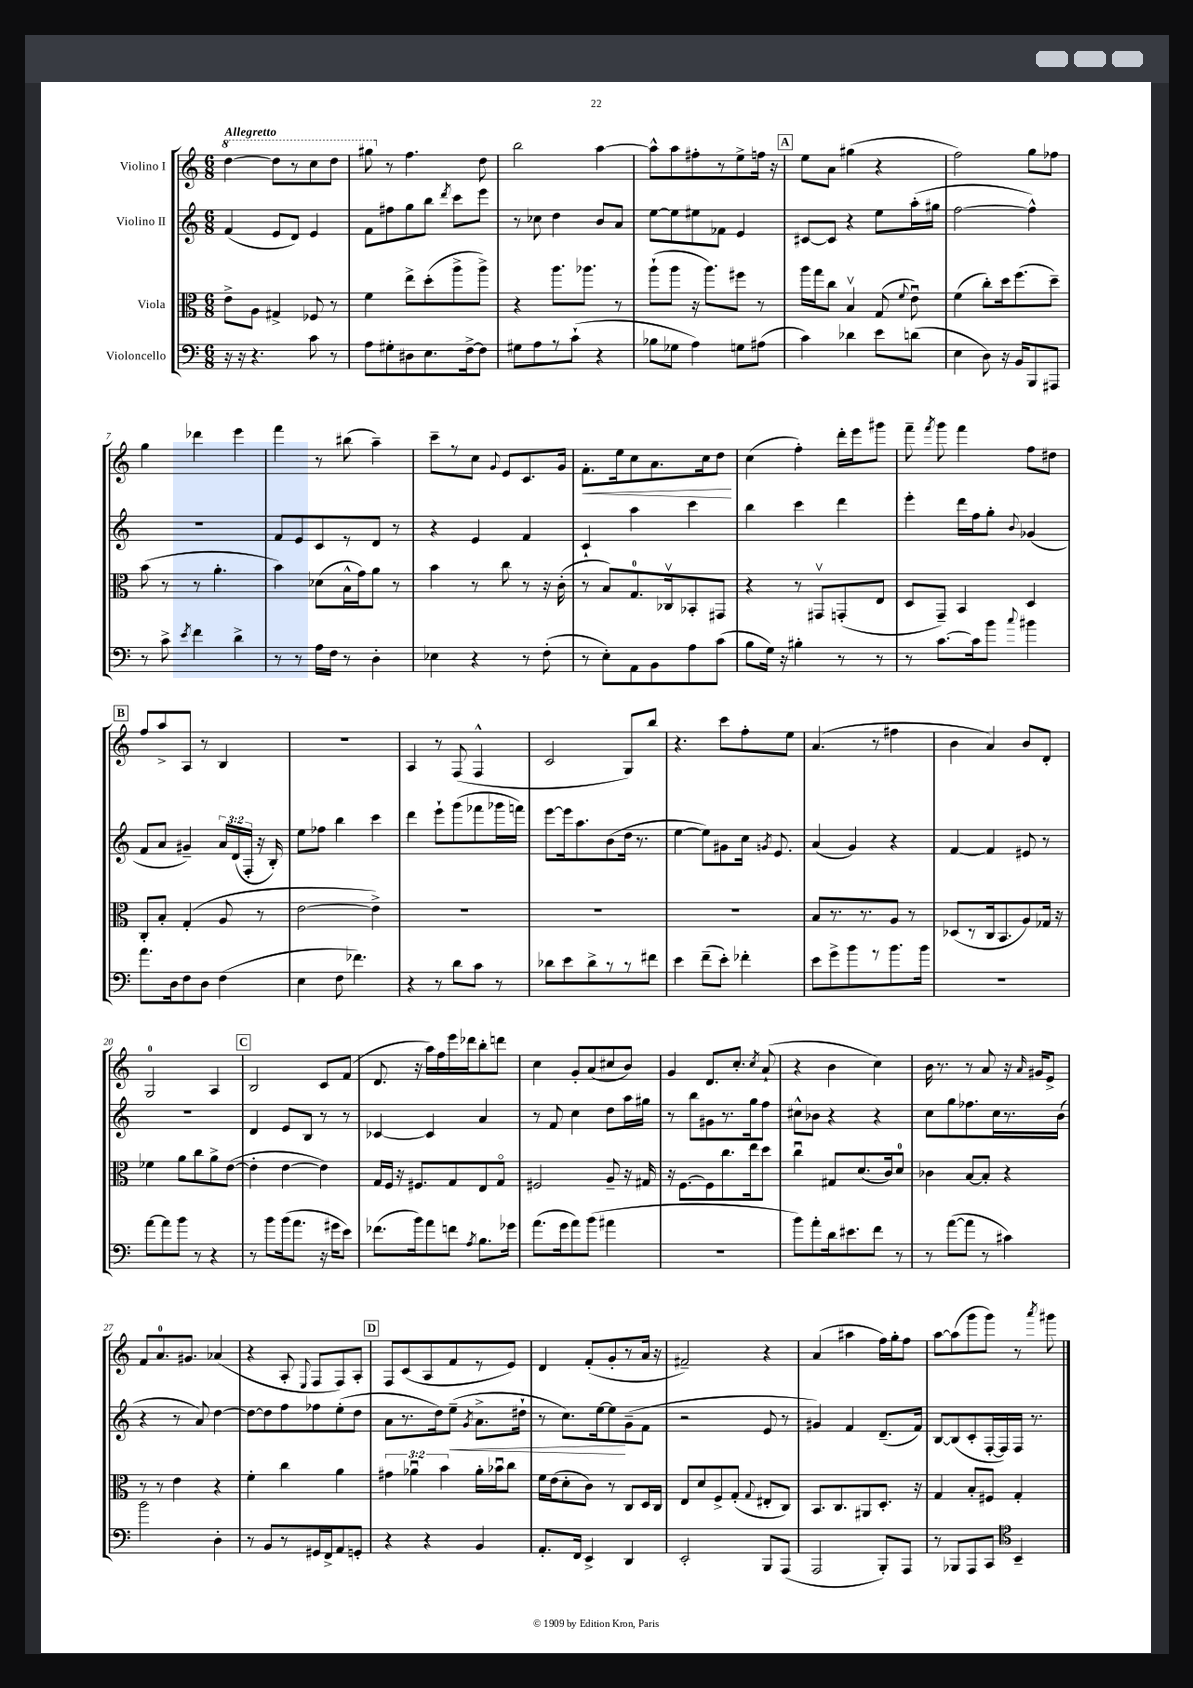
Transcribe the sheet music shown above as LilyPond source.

<<
\new StaffGroup <<
\new Staff = "s0" \with { instrumentName = "Violino I" } {
    \clef treble \key c \major \numericTimeSignature \time 6/8 \tempo "Allegretto"
    \autoBeamOff \ottava #1 d'''4~ d'''8[ r8 c'''8 d'''8] |
    gis'''8 \ottava #0 r8 f''4. d''8 |
    b''2 a''4~ |
    a''8[-^ a''8 fis''8-. r8 e''8-> f''16] r16 |
    \mark \markup { \box "A" } e''8[ a'8] gis''4( r4 |
    f''2) g''8[ fes''8] |
    g''4 des'''4 e'''4 |
    f'''4 r8 bis''8( a''4--) |
    c'''8[-- r8 c''8] \appoggiatura { g'8 } e'8[ c'8. g'16] |
    f'8.[-.\< e''16 c''8 a'8. c''16 d''8]\! |
    c''4( f''4-.) d'''16[-. e'''16 gis'''8] |
    f'''8-- \acciaccatura { f'''8 } g'''8 f'''4 f''8[ dis''8] |
    \mark \markup { \box "B" } f''8[ a''8-> a8] r8 b4 |
    R2. |
    a4 r8 f8( f4-^ |
    c'2 g8[) b''8] |
    r4. c'''8[ f''8-. e''8] |
    a'4.( r8 fis''4 |
    b'4 a'4) b'8[ d'8]-. |
    g2-0 a4 |
    \mark \markup { \box "C" } b2 c'8[ f'8]( |
    d'8. r16 a''16[) f''16 e'''16 des'''16 b''8-. d'''8] |
    c''4 g'8[-. a'8( cis''8 b'8]) |
    g'4 d'8.[ c''8.]-. \acciaccatura { c''8 } a'8-!( |
    r4 b'4 c''4) |
    b'16 r8. r8 a'8 r16 \grace { a'16 } gis'16[ e'8]-> |
    f'8[ a'8.-0 gis'8.] aes'4( |
    r4 a8-. \appoggiatura { e8 } f8[ f8) a8]-. |
    \mark \markup { \box "D" } f8[ c'8( a8 f'8 r8 e'8]) |
    d'4 f'8[-.( g'8-. r8 a'16] r16 |
    fis'2--) r4 |
    a'4( ais''4 f''16[) g''16-. f''8] |
    a''8[~ a''8( g'''8 g'''8]) r8 \acciaccatura { a'''8 } gis'''8 \bar "|." |
}
\new Staff = "s1" \with { instrumentName = "Violino II" } {
    \clef treble \key c \major \numericTimeSignature \time 6/8 \override Staff.TupletNumber.text = #tuplet-number::calc-fraction-text
    \autoBeamOff f'4( e'8[ d'8]) e'4 |
    f'8[ fis''8 g''8 b''8] \acciaccatura { d'''8 } c'''8[ e'''8] |
    r8 ces''8 d''4 b'8[ a'8] |
    e''8[~ e''8 eis''8 fes'8] e'4 |
    \mark \markup { \box "A" } cis'8[~ cis'8] r4 e''8[ a''16-.( gis''16] |
    f''2~ f''4-^) |
    R2. |
    f'8[ e'8 c'8 r8 d'8] r8 |
    r4 e'4 f'4 |
    c'4-! a''4 c'''4 |
    b''4 c'''4 d'''4 |
    e'''4-. d'''16[ f''16 g''8]-. \appoggiatura { b'8 } ges'4( |
    \mark \markup { \box "B" } f'8[ a'8] gis'4--) \tuplet 3/2 { a'16[ d'16( f16]-. } r16 b16-.) |
    e''8[ fes''8] b''4 c'''4 |
    d'''4 e'''8[-! g'''8( fes'''8 ges'''16 f'''16]) |
    e'''8[~ e'''16 a''8. b'8( d''16] r8. |
    e''4~ e''8[) gis'8 c''16] \acciaccatura { g'8 } e'8. |
    a'4( g'4) r4 |
    f'4~ f'4 eis'8 r8 |
    R2. |
    \mark \markup { \box "C" } d'4 e'8[ b8] r8 r8 |
    ces'4~ ces'4 a'4 |
    r8 f'8 c''4 d''8[ a''16 gis''16] |
    r8 b''8[ gis'8 r8. g''16 f''8] |
    cis''8[-^ bes'8] r4 r4 |
    c''8[ g''8 fes''8. c''16 r8. b'16]( |
    r4 r8 a'8) d''4~ |
    d''8[~ d''8 f''8 fes''8 e''8-.( d''8] |
    \mark \markup { \box "D" } a'8[ r8. d''16) e''8]--\<( \acciaccatura { g'8 } a'8.[-> dis''16]-! |
    r8 c''8.[) e''16~ e''8\! g'8--( f'8] |
    r2 e'8 r8 |
    gis'4) f'4 d'8.[--( f'16]) |
    b8[~ b8( c'8-. f16~-. f16) f16] r8. \bar "|." |
}
\new Staff = "s2" \with { instrumentName = "Viola" } {
    \clef alto \key c \major \numericTimeSignature \time 6/8 \override Staff.TupletNumber.text = #tuplet-number::calc-fraction-text
    \autoBeamOff e'8[-> a8] gis4-> fes8 r8 |
    f'4 e''8[-> d''8-.( a''8-> a''8]->) |
    r4 a''8.[ aes''8.] r8 |
    a''8[-!( a''8] r16 a''8.[) fis''8] r8 |
    \mark \markup { \box "A" } a''16[ g''16 c''8] b4\upbow g8( \appoggiatura { f'8 } e'8\downbow) |
    f'4( c''8[-.) d''16 f''8.( d''8]--) |
    b'8( r8 r8 a'4.-. |
    b'4) des'8[( b16-^ g'16) a'8] r8 |
    b'4 r8 c''8 r8 r16 c'16-.( |
    r8 b8[) g8.-0 ces16\upbow bes,8-. gis,8] |
    r4 r8 gis,8[\upbow g,8-.( e8] |
    d8[ g,8]--) b,4 d4 |
    \mark \markup { \box "B" } c8[-. b8]-. g4-.( a8 r8 |
    e'2~ e'4->) |
    R2. |
    R2. |
    R2. |
    b8[ r8. r8. a8] r8 |
    des8[( r8 c16 b,8. a8) ges16] r16 |
    fes'4 a'8[ c''8 a'8-> e'8]~( |
    \mark \markup { \box "C" } e'4-. e'4~ e'4) |
    g16[ f16] r16 fis8.[ g8 e8 g8]\flageolet |
    fis2 a8-- r16 gis16 |
    r16 f8.[~ f8 c''8. e''16 d''8] |
    c''4\downbow gis8[ d'8.( c'16) d'8]-0 |
    ces'4 b8[~ b8]-. r4 |
    r8 r8 e'4 r4 |
    f'4-. c''4 a'4 |
    \mark \markup { \box "D" } \tuplet 3/2 { gis'4 aes'4\downbow b'4 } aes'16[-. bes'16\downbow c''8] |
    f'16[ e'16( d'8-. c'8]) r8 c8[ d16 c16] |
    e8[ d'8 f8-> g8]-.( \appoggiatura { g8 } eis8[-. c8]) |
    b,8.[ c8. ais,8 d8.]-. r16 |
    g4 b8[-. fis8] g4-. \bar "|." |
}
\new Staff = "s3" \with { instrumentName = "Violoncello" } {
    \clef bass \key c \major \numericTimeSignature \time 6/8
    \autoBeamOff r16 r16 r4. c'8 r8 |
    a8[ gis8-. dis8 e8. f16~-> f8] |
    gis8[ a8 r8 c'8]-!( r4 |
    bes8[ ges8] a4) g8[ ais8]( |
    \mark \markup { \box "A" } c'4) des'4 e'8[ d'8]( |
    e4 d8) r16 b,16[ b,,8 ais,,8] |
    r8 c'8-> \acciaccatura { e'8 } f'4 d'4-> |
    r8 r8 a16[ f16] r8 d4-. |
    ees4 r4 r8 f8-.( |
    r8 e8[-.) a,8 b,8 a8 c'8]( |
    b8[ g16]) r16 bis4-. r8 r8 |
    r8 c'8.[~ c'16 b'8] \appoggiatura { c''8 } bis'4 |
    \mark \markup { \box "B" } a'8.[ d16 f8 d8] f4( |
    e4 f8 fes'4.) |
    r4 r8 d'8[ c'8] r8 |
    des'8[ e'8 des'8-> r8 r8 fis'8] |
    e'4 f'8[--( e'8]-.) fes'4-. |
    e'8[ g'8-> b'8 r8 b'8. b'16] |
    R2. |
    a'8[~ a'8 b'8] r8 r4 |
    \mark \markup { \box "C" } r8 b'8[ b'16( a'8.] r16 gis'16[ e'8]) |
    fes'8.[( b'16) a'8 f'8] \acciaccatura { a8 } b8.[ ges'16] |
    a'8.[( g'16 a'8) b'8]( ais'4 |
    R2. |
    b'8[) a'8-. d'16 eis'8. f'8] r8 |
    r8 a'8[~( a'8] r8 cis'4) |
    b'2 d4-. |
    r8 b,8[ r8 gis,16 f,16-> a,8 g,8]-. |
    \mark \markup { \box "D" } r4 r4 b,4 |
    a,8.[-. f,16] e,4-> d,4 |
    e,2-. b,,8[ a,,8]( |
    a,,2 b,,8[-.) a,,8] |
    r8 bes,,8[ a,,8 c,8] \clef tenor b,4-- \bar "|." |
}
>>
>>
